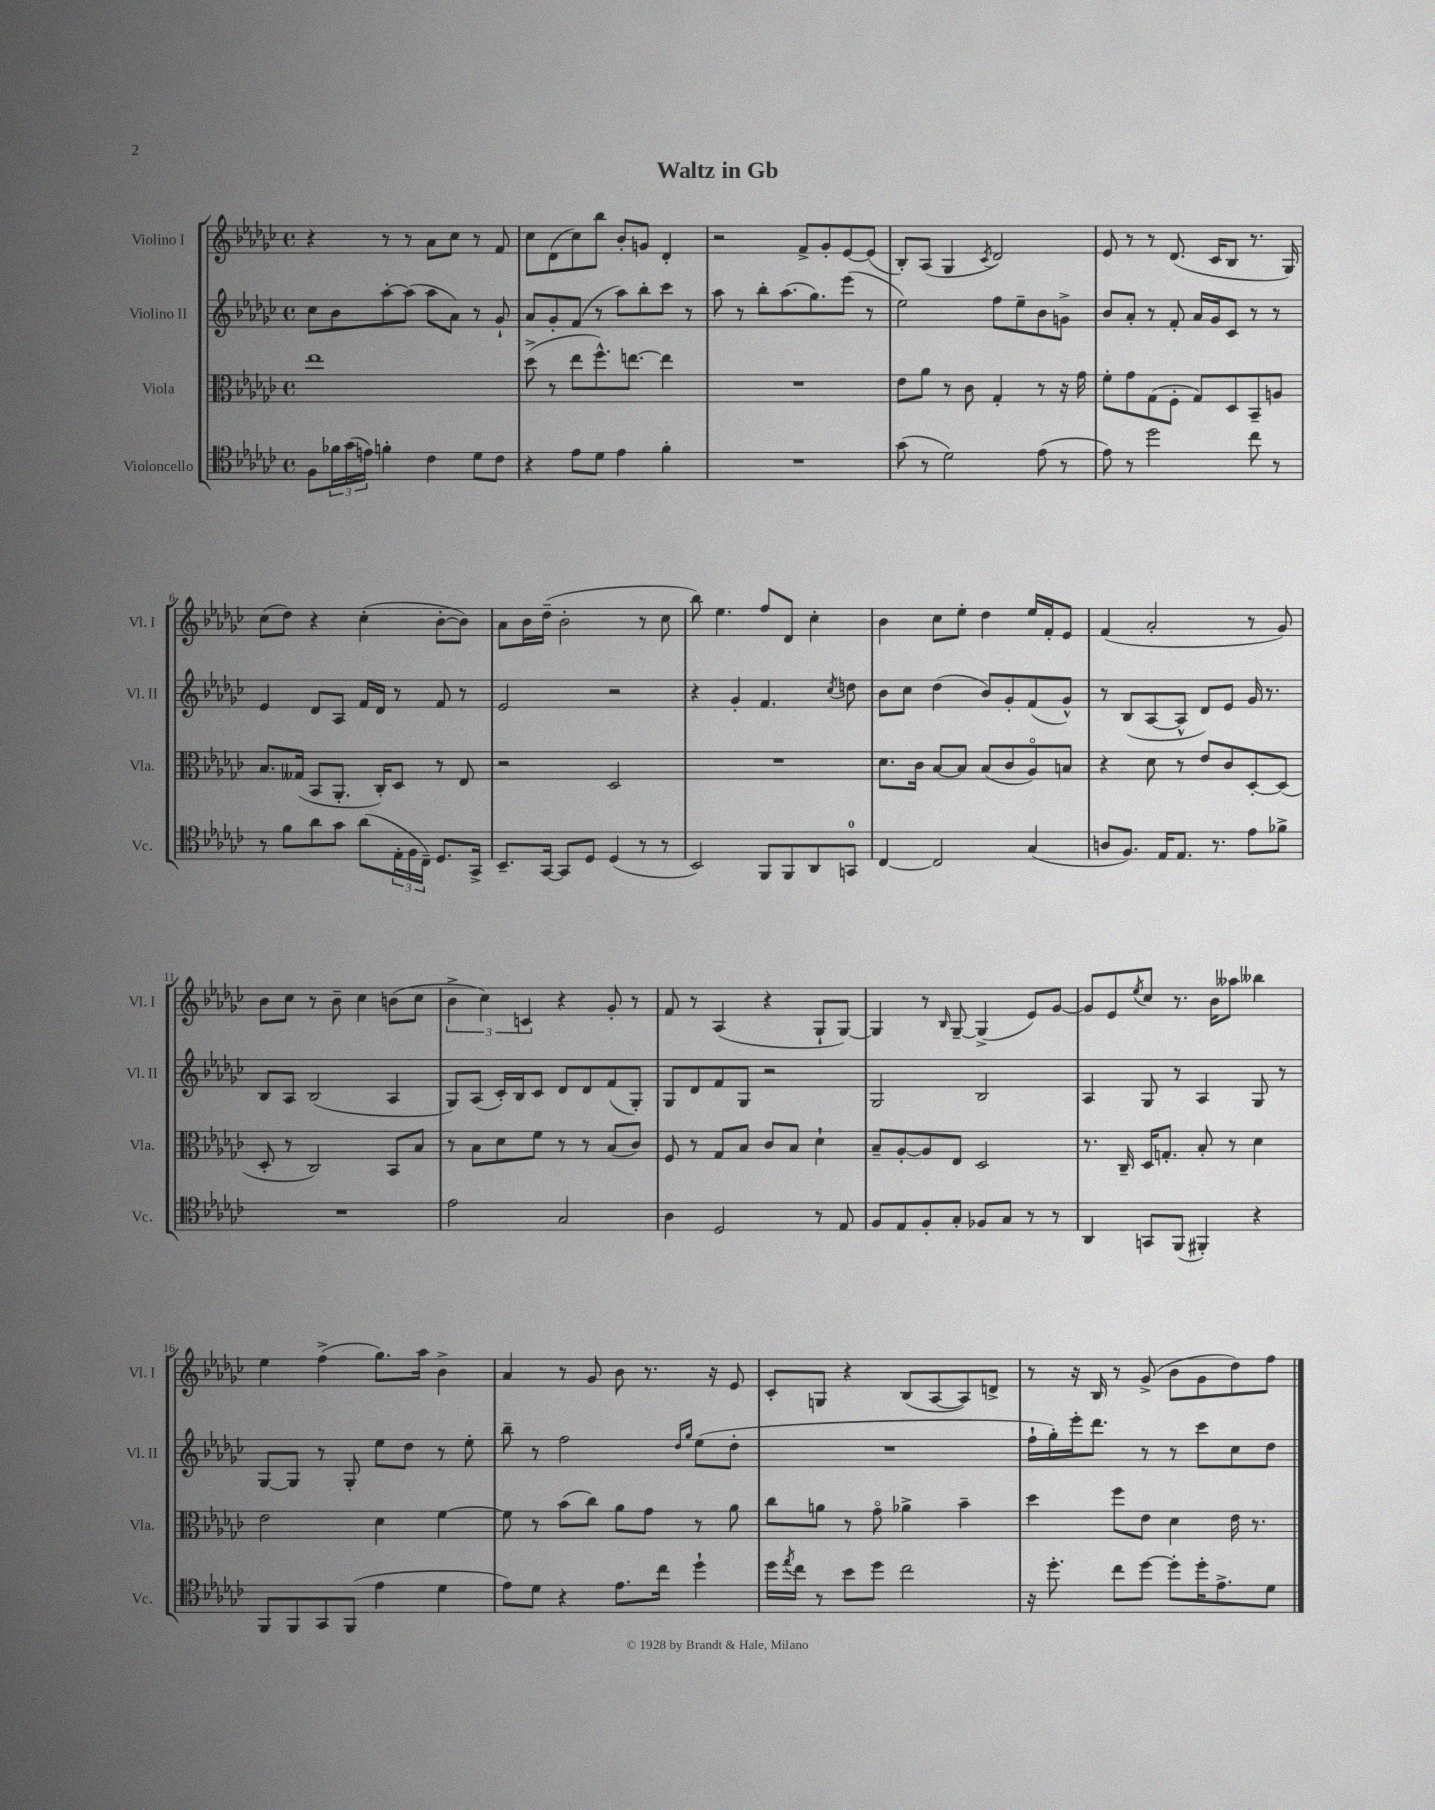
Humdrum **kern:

**kern	**kern	**kern	**kern
*staff4	*staff3	*staff2	*staff1
*clefC4	*clefC3	*clefG2	*clefG2
*k[b-e-a-d-g-c-]	*k[b-e-a-d-g-c-]	*k[b-e-a-d-g-c-]	*k[b-e-a-d-g-c-]
*M4/4	*M4/4	*M4/4	*M4/4
*met(c)	*met(c)	*met(c)	*met(c)
8F\L	1ee-	8cc-\L	4r
24f-\L	.	8b-\	.
(24g-\	.	.	.
24e\JJ)	.	.	.
4f'\	.	[8aa-'\	8r
.	.	(8aa-\]J	8r
4c-\	.	8aa-\L	8a-\L
.	.	8a-\J)	8cc-\J
8d-\L	.	8r	8r
8c-\J	.	8g-`/	8f/
=	=	=	=
4r	(8dd-^\	8a-/L	8cc-\L
.	8r	8g-'/	(8d-\
8e-\L	8ee-\L	(8f/J	8cc-\)
8d-\J	8.ff^^\)	8r	8bb-\J
4e-\	.	8aa-\L)	8b-'/L
.	[8.ee\J	.	.
.	.	8bb-'\	8g/J
4f'\	4ee\]	8ccc-\J	4d-'/
.	.	8r	.
=	=	=	=
1r	1r	8aa-\	2r
.	.	8r	.
.	.	8bb-'\L	.
.	.	(8.aa-\	.
.	.	.	8f^/L
.	.	8.gg-\)	.
.	.	.	8g-'/
.	.	(8eee-\J	[8e-/
.	.	8r	(8e-/]J
=	=	=	=
(8g-\	8e-\L	2ee-\)	8B-'/L)
8r	8a-\J	.	(8A-/J
2d-\)	8r	.	4G-/
.	8c-\	.	.
.	.	.	8qc-/
.	4G-'/	8ff\L	2d-/)
.	.	8ee-~\	.
(8e-\	8r	8b-\	.
8r	16r	8g^\J	.
.	16g-\	.	.
=	=	=	=
8e-\)	8f'\L	8b-/L	8e-/
8r	8g-\	8a-'/J	8r
2dd-\	(8G-\	8r	8r
.	8F'\J	8f'/	(8.d-/
.	8G-/L)	16a-/LL	.
.	.	16g-/J	16c-/LK
.	8D-/	8c-/J	8B-/J
8cc-\	8BB-~/	8r	8.r
8r	8A/J	8r	.
.	.	.	16G-/)
=	=	=	=
8r	8.B-/L	4e-/	(8cc-\L
8f\L	.	.	8dd-\J)
.	(16G--/Jk	.	.
8a-\	8BB-/L	8d-/L	4r
8g-\J	8.AA-'/J	8A-/J	.
(8a-\L	.	16f/LL	(4cc-'\
.	16C-'/LK)	16d-/JJ	.
24E-'\L	8D-/J	8r	.
24F\	.	.	.
24C-~\JJ)	.	.	.
8.D-/L	8r	8f/	[8b-'\L
.	8E-/	8r	8b-\]J)
16GG-^/Jk	.	.	.
=	=	=	=
8.BB-~/L	2r	2e-/	8a-\L
.	.	.	16b-\L
[16GG-/Jk	.	.	(16dd-~\JJ
8GG-/]L	.	.	2b-'\
8D-/J	.	.	.
(4D-/	2D-/	2r	.
8r	.	.	8r
8r	.	.	8cc-\
=	=	=	=
2BB-/)	1r	4r	8bb-\)
.	.	.	4.ee-\
.	.	4g-'/	.
8FF/L	.	4.f/	8ff/L
8FF/	.	.	8d-/J
8AA-/	.	.	4cc-'\
.	.	8qcc-/	.
8GG/J	.	8dd\	.
=	=	=	=
[4C-/	8.d-\L	8b-\L	4b-\
.	.	8cc-\J	.
.	16c-\Jk	.	.
2C-/]	[8B-/L	(4dd-\	8cc-\L
.	8B-/]J	.	8ee-'\J
.	(8B-/L	8b-/L)	4dd-\
.	8c-/	8g-'/	.
(4G-/	8A-o/)	(8f/	16ee-/LL
.	.	.	16f'/J
.	8B/J	8g-^^/J)	8e-/J
=	=	=	=
8A/L	4r	8r	(4f/
8.F/J)	.	(8B-/L	.
.	8d-\	[8A-/	2a-'/
16E-/LK	.	.	.
8.E-/J	8r	8A-^^/]J	.
.	8e-/L	8d-/L)	.
8.r	.	.	.
.	8c-/	8e-/J	.
8e-\L	[8D-'/	16g-/	8r
.	.	8.r	.
8f-^\J	(8D-/]J	.	8g-/)
=	=	=	=
1r	8D-'/	8B-/L	8b-\L
.	8r	8A-/J	8cc-\J
.	2C-/)	(2B-/	8r
.	.	.	8b-~\
.	.	.	4cc-\
.	8BB-/L	4A-/	(8b\L
.	8B-/J	.	8cc-\J
=	=	=	=
2e-\	8r	8G-/L)	6b-^\
.	8B-\L	(8A-/J	.
.	.	.	6cc-\)
.	8d-\	16c-'/LL)	.
.	.	16B-/J	.
.	.	.	6c/
.	8f\J	8c-/J	.
2G-/	8r	8d-/L	4r
.	8r	8d-/	.
.	(8B-/L	(8f/	8g-'/
.	8c-/J)	8G-'/J)	8r
=	=	=	=
4A-\	8F/	8G-/L	8f/
.	8r	8d-/	8r
2D-/	8G-/L	8f/	(4A-/
.	8B-/J	8G-/J	.
.	8c-/L	2r	4r
.	8B-/J	.	.
8r	4d-`\	.	8G-`/L
8E-/	.	.	[8G-/J)
=	=	=	=
8F/L	8B-~/L	2G-/	4G-/]
8E-/	[8A-'/	.	.
8F'/	8A-/]	.	8r
.	.	.	16qqB-/
8G-'/J	8E-/J	.	[8G-~/
8F-/L	2D-/	2B-/	(4G-^/]
8G-/J	.	.	.
8r	.	.	8e-/L)
8r	.	.	[8g-/J
=	=	=	=
4AA-/	8.r	4A-/	8g-/]L
.	.	.	8e-/
.	16C-~/	.	.
.	.	.	8qee-/
8GG/L	16D-/LK	8G-/	8cc-/J
.	8.G'/J	.	.
(8FF/J	.	8r	8.r
4FF#'/)	8B-'/	4A-/	.
.	.	.	16b-\LK
.	8r	.	8aa--\J
4r	4d-\	8G-/	4bb--\
.	.	8r	.
=	=	=	=
8FF/L	2e-\	[8G-/L	4ee-\
8FF/	.	8G-/]J	.
8GG-/	.	8r	(4ff^\
(8FF/J	.	8G-'/	.
4e-\	4d-\	8ee-\L	8.gg-\L)
.	.	8dd-\J	.
.	.	.	16aa-\Jk
4d-\	[4f\	8r	4b-^\
.	.	8ee-'\	.
=	=	=	=
8e-\L)	8f\]	8bb-~\	4a-/
8d-\J	8r	8r	.
4r	(8b-\L	2ff\	8r
.	8cc-\J)	.	8g-/
8.e-\L	8a-\L	.	8b-\
.	8g-\J	.	8.r
16cc-\Jk	.	.	.
.	.	16qqdd-/LL	.
.	.	16qqgg-/JJ	.
4dd-`\	8r	(8ee-\L	.
.	.	.	16r
.	8a-\	8dd-'\J	8e-/
=	=	=	=
16dd-\LL	8cc-\L	1r	8c-'/L
8qee-/	.	.	.
16cc-\JJ	.	.	.
8r	8a\J	.	8G/J
8b-\L	8r	.	4r
8dd-\J	8g-o\	.	.
2cc-\	4a-^\	.	(8B-/L
.	.	.	[8A-/
.	4b-~\	.	8A-/])
.	.	.	8d^/J
=	=	=	=
16r	4dd-\	16ff`\LL	8r
8.dd-'\	.	16gg-'\)	.
.	.	16eee-'\J	16r
.	.	8.ddd-\J	16B-/
8cc-\L	8ff\L	.	8r
[8dd-\J	8e-\J	8r	(8g-^/
8dd-'\]L	4d-\	8r	8b-\L
16dd-'\K	.	8ccc-\L	8g-\
8.e-^\	.	.	.
.	16e-\	8cc-\	8dd-\)
.	8.r	.	.
8d-\J	.	8dd-\J	8ff\J
==	==	==	==
*-	*-	*-	*-
